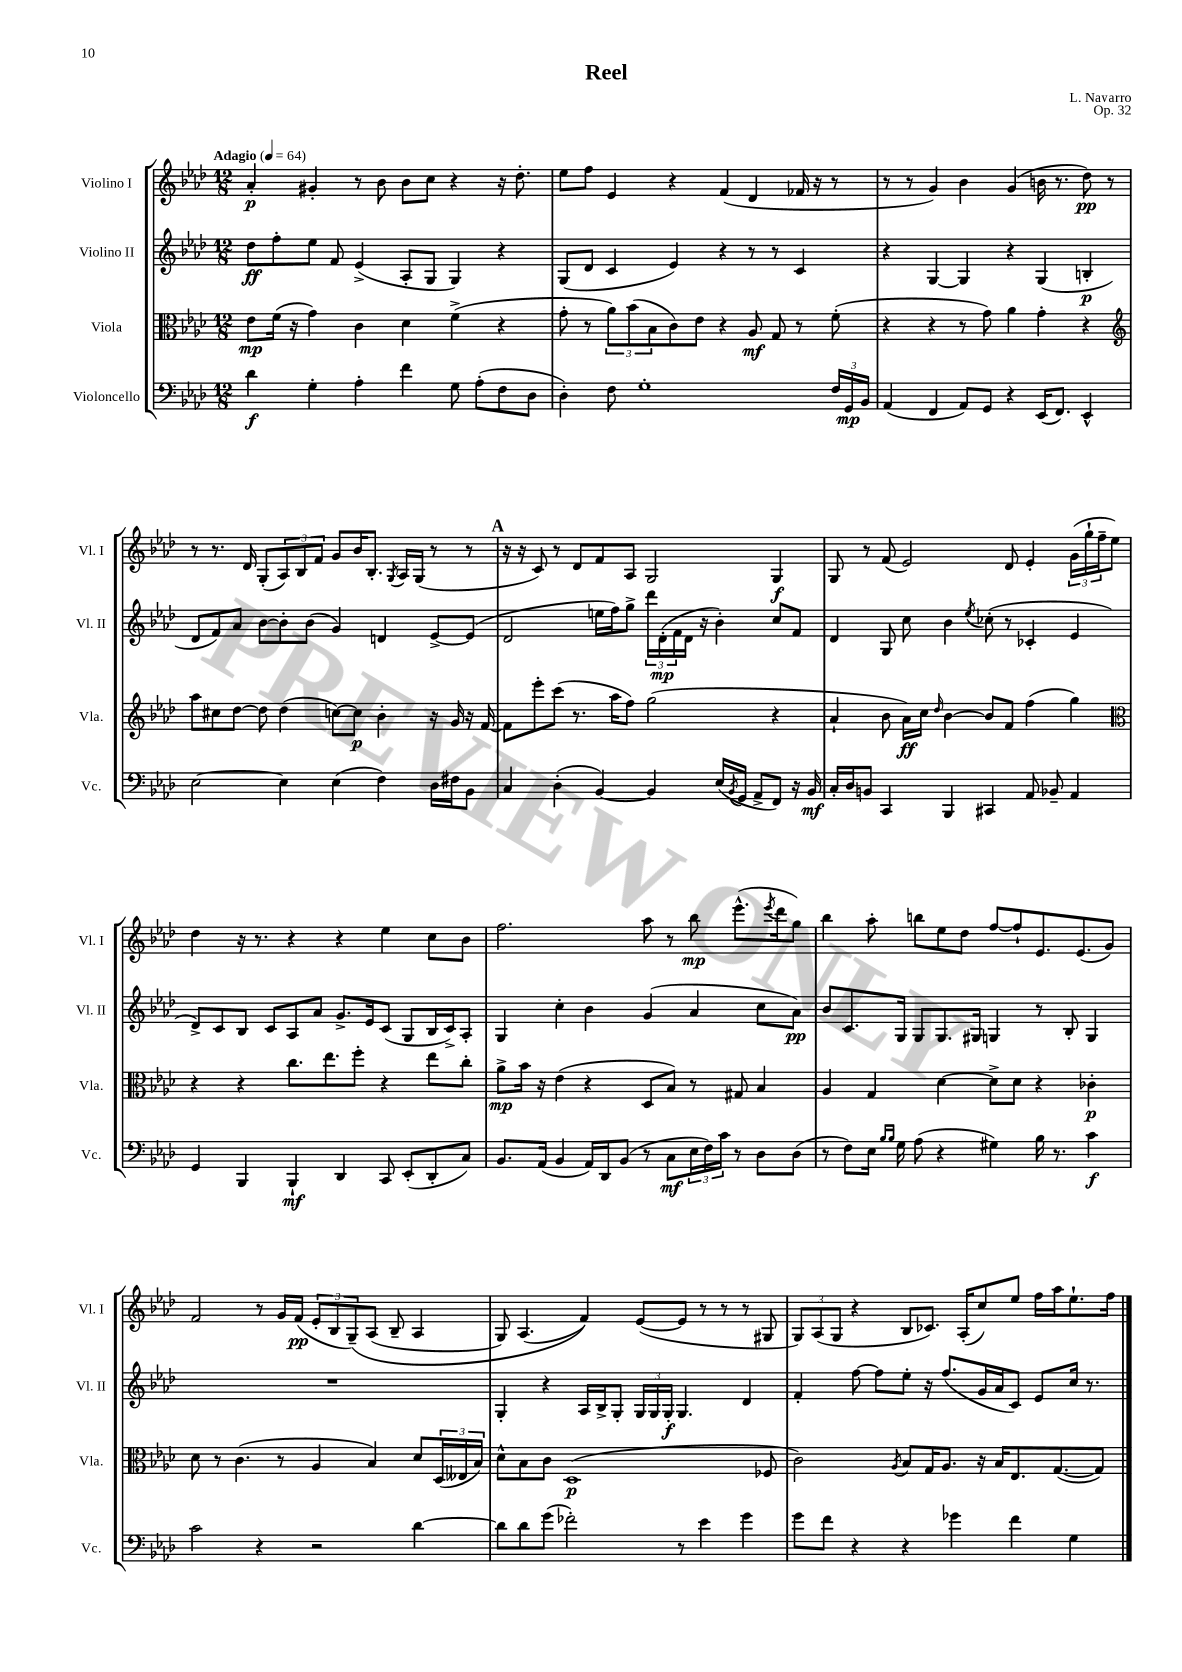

**kern	**kern	**kern	**kern
*staff4	*staff3	*staff2	*staff1
*clefF4	*clefC3	*clefG2	*clefG2
*k[b-e-a-d-]	*k[b-e-a-d-]	*k[b-e-a-d-]	*k[b-e-a-d-]
*M12/8	*M12/8	*M12/8	*M12/8
*MM64	*MM64	*MM64	*MM64
4d-	8e-	8dd-	4a-'
.	(16f	8ff'	.
.	16r	.	.
4G'	4g)	8ee-	4g#'
.	.	8f	.
4A-'	4c	(4e-^	8r
.	.	.	8b-
4f	4d-	8A-'	8b-
.	.	8G	8cc
8G	(4f^	4G)	4r
(8A-'	.	.	.
8F	4r	4r	16r
.	.	.	8.dd-'
8D-	.	.	.
=	=	=	=
4D-')	8g'	(8G	8ee-
.	8r	8d-	8ff
8F	12a-)	4c	4e-
.	(12b-	.	.
1G'	.	.	.
.	12B-	.	.
.	8c)	4e-)	4r
.	8e-	.	.
.	4r	4r	(4f
.	8A-	8r	4d-
.	8G	8r	.
.	8r	4c	16f-
.	.	.	16r
24F	(8f'	.	8r
24GG	.	.	.
24BB-	.	.	.
=	=	=	=
(4AA-	4r	4r	8r
.	.	.	8r
4FF	4r	[4G	4g)
8AA-)	8r	4G]	4b-
8GG	8g)	.	.
4r	4a-	4r	(4g
(16EE-	4g'	(4G	16b
8.FF)	.	.	8.r
4EE-^^	4r	4B'	8dd-)
.	.	.	8r
=	=	=	=
*	*clefG2	*	*
[2E-	8aa-	8d-	8r
.	8cc#	8f)	8.r
.	[8dd-	8a-	.
.	.	.	16d-
.	8dd-]	[8b-	(8G'
4E-]	(4dd-	8b-']	12A-)
.	.	.	12B-
.	.	(8b-	.
.	.	.	12f
(4E-	[8cc)	4g)	8g
.	8cc]	.	16b-
.	.	.	8.B-'
4F)	4b-'	4d	.
.	.	.	8qG
.	.	.	16A-
.	.	.	(16G
16D-	16r	[8e-^	8r
16F#	16g	.	.
8BB-	16r	(8e-]	8r
.	[16f	.	.
=	=	=	=
4C	8f]	2d-	16r
.	.	.	16r
.	8eee-'	.	8c)
(4D-'	(8ccc	.	8r
.	8.r	.	8d-
[4BB-)	.	16ee	8f
.	16aa-	16ff)	.
.	8ff)	8gg^	8A-
4BB-]	(2gg	24ddd-	2G
.	.	(24d-'	.
.	.	24f	.
.	.	16d-	.
.	.	16r	.
(16E-	.	4b-')	.
8qBB-	.	.	.
16GG	.	.	.
8AA-^	.	.	.
8FF)	4r	8cc	4G
16r	.	8f	.
16BB-	.	.	.
=	=	=	=
16C'	4a-`	4d-	8G
16D-	.	.	.
8BB	.	.	8r
4CC	8b-	8G	(8f
.	16a-)	8cc	2e-)
.	16cc	.	.
.	16qqdd-	.	.
4BBB-	[4b-	4b-	.
.	.	8qee-	.
4CC#	8b-]	(8cc-'	.
.	8f	8r	8d-
8AA-	(4ff	4c-'	4e-'
8BB-~	.	.	.
4AA-	4gg)	4e-	(24g
.	.	.	24gg`
.	.	.	24ff~
.	.	.	8ee-)
=	=	=	=
*	*clefC3	*	*
4GG	4r	8d-^)	4dd-
.	.	8c	.
4BBB-	4r	8B-	16r
.	.	.	8.r
.	.	8c	.
4BBB-`	8.cc	8A-	4r
.	.	8a-	.
.	8.ee-	.	.
4DD-	.	8.g^	4r
.	8ff'	.	.
.	.	16e-	.
8CC	4r	(8c	4ee-
(8EE-'	.	8G	.
8DD-'	8ee-	16B-	8cc
.	.	16c^)	.
8C)	8cc'	8A-'	8b-
=	=	=	=
8.BB-	8a-^	4G	2.ff
.	16b-	.	.
(16AA-	16r	.	.
4BB-	(4e-	4cc'	.
16AA-)	4r	4b-	.
16DD-	.	.	.
(8BB-	.	.	.
8r	8D-	(4g	8aa-
8C	8B-)	.	8r
24E-	8r	4a-	8bb-
24F)	.	.	.
24c	.	.	.
8r	8G#	.	(8.eee-^^
8D-	4B-	8cc	.
.	.	.	8qeee-
.	.	.	16ddd-
(8D-	.	8a-)	8gg)
=	=	=	=
8r	4A-	8b-	4bb-
8F)	.	8.c	.
16E-	4G	.	8aa-'
16qqB-	.	.	.
16qqB-	.	.	.
16G	.	16G	.
(8A-	.	8G	8bb
4r	[4d-	8.G	8ee-
.	.	.	8dd-
.	.	16G#	.
4G#)	8d-^]	4G	[8ff
.	8d-	.	8ff`]
16B-	4r	8r	8.e-
8.r	.	.	.
.	.	8B-'	.
.	.	.	(8.e-
4c	4c-'	4G	.
.	.	.	8g)
=	=	=	=
2c	8d-	1.r	2f
.	8r	.	.
.	(4.c	.	.
4r	.	.	8r
.	8r	.	16g
.	.	.	(16f
2r	4A-	.	12e-'
.	.	.	12B-
.	.	.	&(12G~)
.	4B-)	.	(8A-
.	.	.	8B-~
[4d-	8d-	.	4A-
.	(24D-	.	.
.	24E--	.	.
.	24B-)	.	.
=	=	=	=
8d-]	8d-^^	4G'	8G)
8d-	8B-	.	(4.A-
(8g	8c	4r	.
2f-')	(1D-	.	.
.	.	16A-	4f)&)
.	.	16B-^	.
.	.	8G'	.
.	.	24G	([8e-
.	.	24G	.
.	.	24G'	.
8r	.	4.G	8e-]
4e-	.	.	8r
.	.	.	8r
4g	.	4d-	8r
.	8F-	.	8G#
=	=	=	=
8g	2c)	4f'	12G)
.	.	.	(12A-
8f	.	.	.
.	.	.	12G
4r	.	[8ff	4r
.	.	8ff]	.
.	8qA-	.	.
4r	8B-	8ee-'	8B-
.	16G	16r	8.c-)
.	8.A-	(8.ff	.
4g-	.	.	.
.	.	.	(16A-'
.	16r	16g	8cc)
.	16B-	16a-	.
4f	8.E-	8c)	8ee-
.	.	8e-	16ff
.	([8.G	.	16aa-
4G	.	16cc	8.ee-`
.	.	8.r	.
.	8G])	.	.
.	.	.	16ff
==	==	==	==
*-	*-	*-	*-
